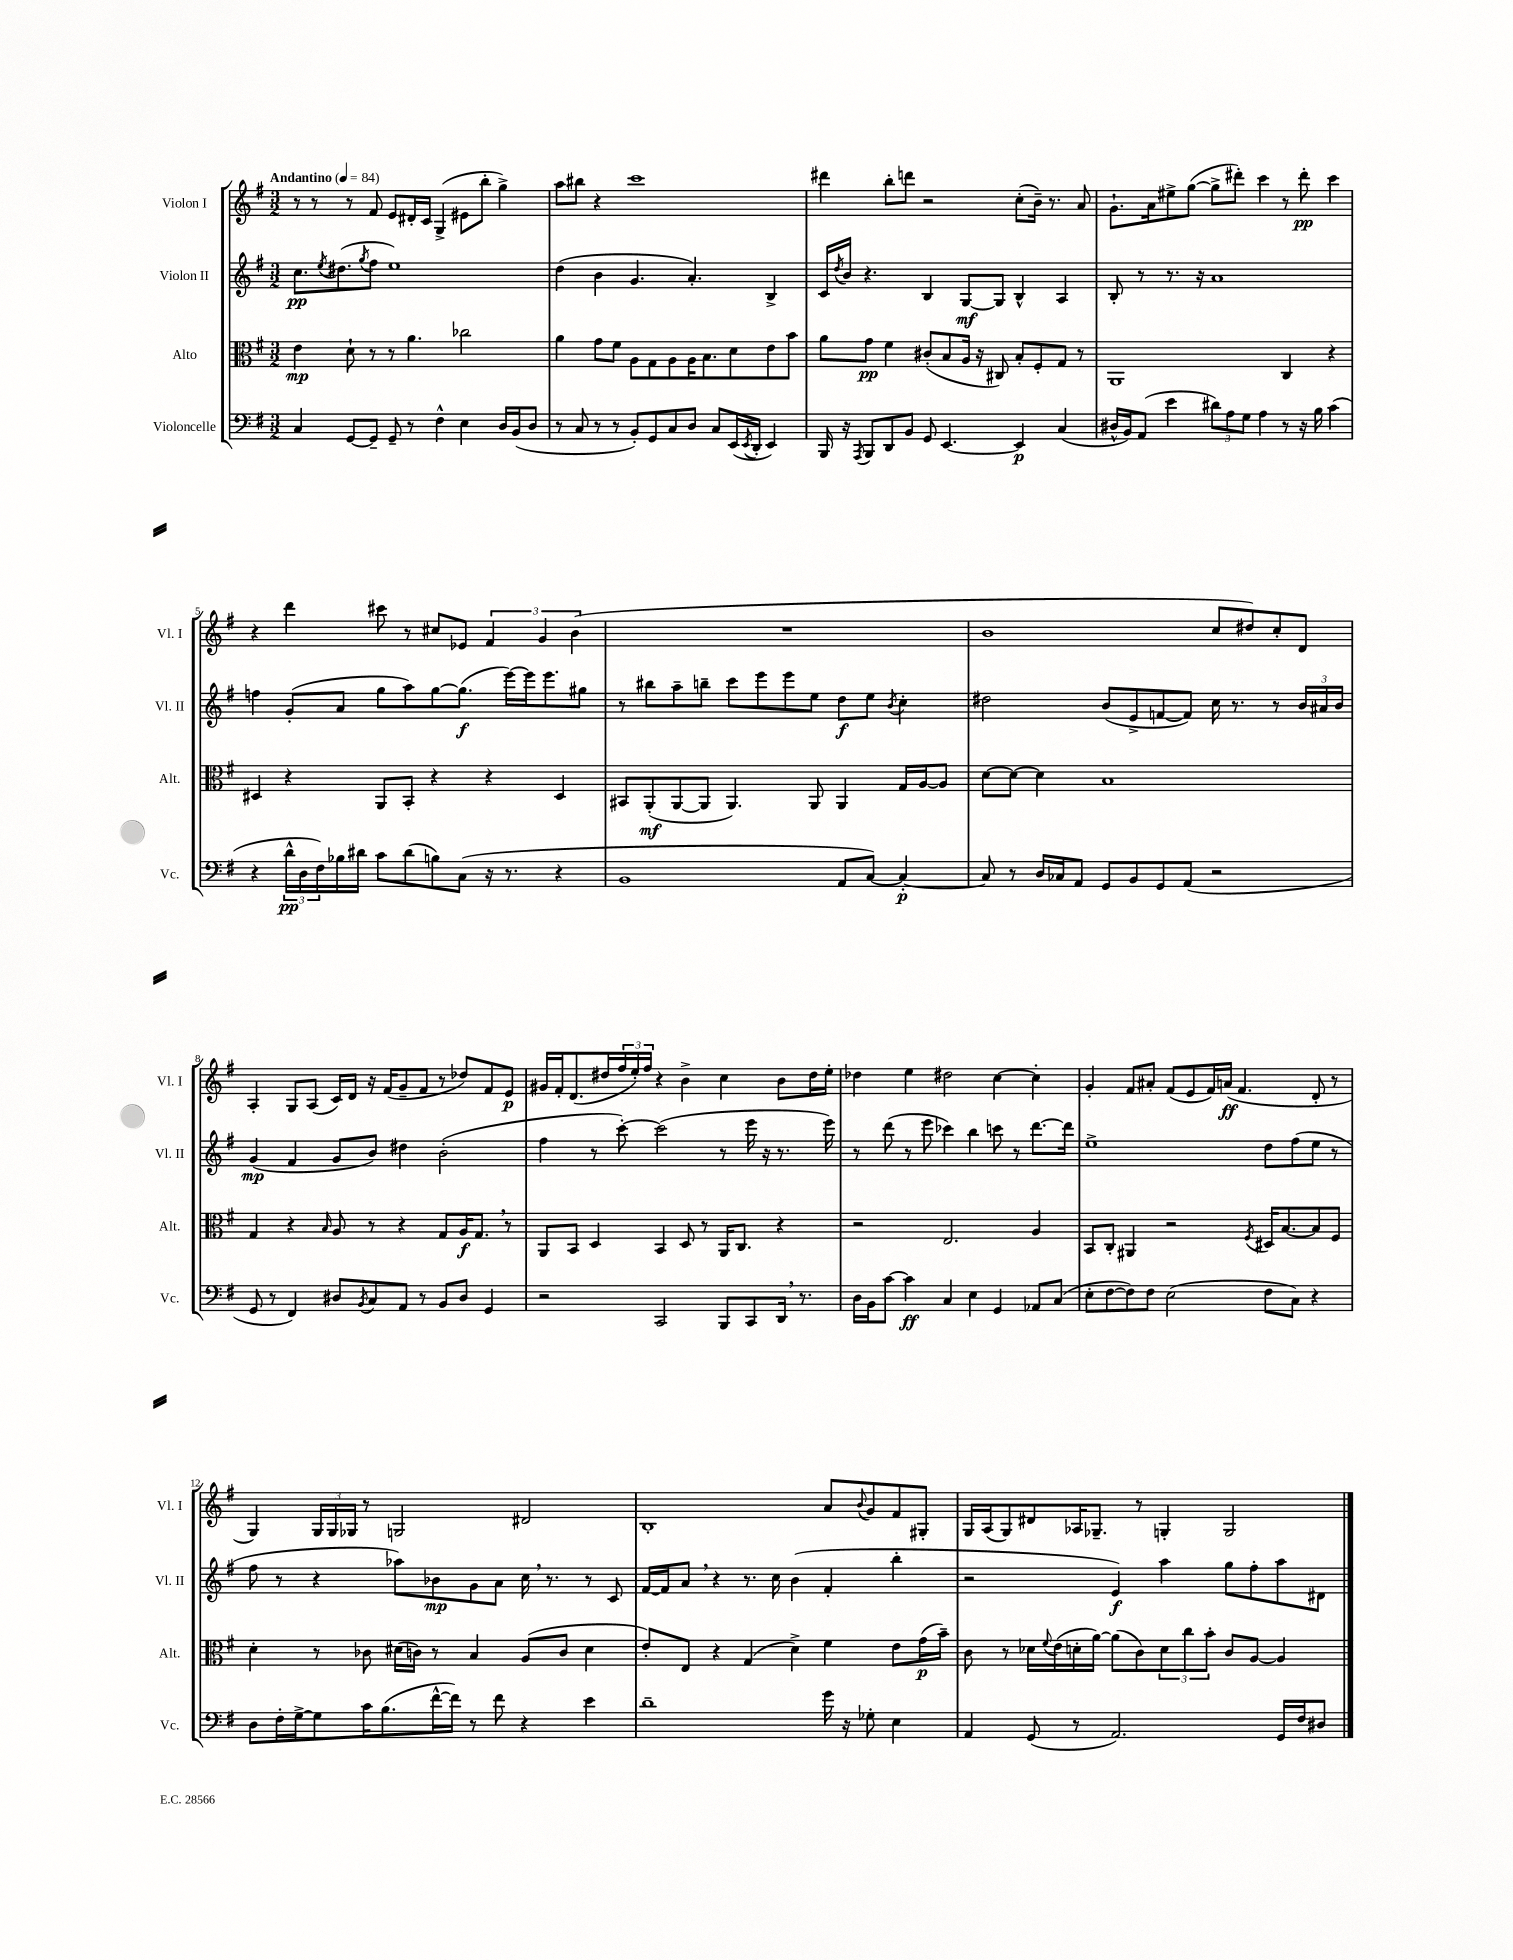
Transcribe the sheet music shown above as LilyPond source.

<<
\new StaffGroup <<
\new Staff = "s0" \with { instrumentName = "Violon I" shortInstrumentName = "Vl. I" } {
    \clef treble \key g \major \numericTimeSignature \time 3/2 \tempo "Andantino" 4 = 84
    r8 r8 r8 fis'8 e'8 dis'16-. c'16 g4->( eis'8 b''8-. g''4->) |
    a''8 bis''8 r4 c'''1 |
    dis'''4 b''8-. d'''8 r2 c''8-.( b'16--) r8. a'8 |
    g'8.-! a'16 eis''8-> g''8~( g''8-> dis'''8-.) c'''4 r8 dis'''8-.\pp c'''4 |
    r4 d'''4 cis'''8 r8 cis''8 ees'8 \tuplet 3/2 { fis'4 g'4 b'4( } |
    R1. |
    b'1 c''8 dis''8) c''8-. d'8 |
    a4-. g8 a8( c'16) d'16 r16 fis'16( g'8-- fis'8 r8 des''8) fis'8 e'8\p |
    gis'16 fis'16-. d'8.( dis''16 \tuplet 3/2 { fis''16 e''16-.) fis''16 } r4 b'4-> c''4 b'8 dis''16 e''16-. |
    des''4 e''4 dis''2 c''4~ c''4-. |
    g'4-. fis'8 ais'8-. fis'8( e'8 fis'16) a'16\ff( fis'4. d'8-. r8 |
    g4) \tuplet 3/2 { g16 g16 ges16 } r8 g2 dis'2 |
    b1-. a'8 \appoggiatura { b'8 } g'8 fis'8 gis8-. |
    g16 a16( g8) dis'8 aes16 ges8.-- r8 g4-. g2 \bar "|." |
}
\new Staff = "s1" \with { instrumentName = "Violon II" shortInstrumentName = "Vl. II" } {
    \clef treble \key g \major \numericTimeSignature \time 3/2
    c''8.\pp \acciaccatura { e''8 } dis''8.( \acciaccatura { g''8 } fis''8 e''1) |
    d''4( b'4 g'4. a'4.-.) b4-> |
    c'16 \acciaccatura { d''8 } b'16 r4. b4 g8~\mf g8 b4-^ a4 |
    b8-. r8 r8. r16 a'1 |
    f''4 g'8-.( a'8 g''8 a''8) g''8~ g''8.\f( e'''16~) e'''16 e'''8. gis''8 |
    r8 bis''8 a''8-- b''8-- c'''8 e'''8 e'''8 e''8 d''8\f e''8 \acciaccatura { b'8 } c''4-. |
    dis''2 b'8( e'8-> f'8~ f'8) c''16 r8. r8 \tuplet 3/2 { b'16 ais'16 b'16 } |
    g'4\mp( fis'4 g'8 b'8) dis''4 b'2-.( |
    fis''4 r8 c'''8~-.) c'''2( r8 e'''16 r16 r8. e'''16) |
    r8 d'''8( r8 e'''8 ces'''4) b''4 c'''8 r8 d'''8.~ d'''16 |
    e''1-> d''8 fis''8( e''8 r8 |
    fis''8 r8 r4 aes''8) bes'8\mp g'8 a'8 c''16 \breathe r8. r8 c'8 |
    fis'16~ fis'16 a'8 \breathe r4 r8. c''16 b'4( fis'4-. b''4-. |
    r2 e'4\f) a''4 g''8 fis''8-. a''8 dis'8 \bar "|." |
}
\new Staff = "s2" \with { instrumentName = "Alto" shortInstrumentName = "Alt." } {
    \clef alto \key g \major \numericTimeSignature \time 3/2
    e'4\mp d'8-! r8 r8 a'4. ces''2 |
    a'4 g'8 fis'8 a8 g8 a8 a16 b8. d'8 e'8 b'8 |
    a'8 g'8\pp fis'4 cis'8-.( b8 a16 r16 cis8) b8-. fis8-. g8 r8 |
    a,1 c4 r4 |
    dis4 r4 a,8 b,8-. r4 r4 dis4 |
    bis,8 a,8-.\mf( a,8~ a,8 a,4.) a,8 a,4 g16 a16~ a8 |
    d'8~ d'8~ d'4 b1 |
    g4 r4 \grace { b16 } a8 r8 r4 g8 a16\f g8. \breathe r8 |
    a,8 b,8 d4 b,4 d8 r8 a,16 c8. r4 |
    r2 e2. a4 |
    b,8 c8-. ais,4 r2 \acciaccatura { fis8 } dis16 b8.~ b8 fis8 |
    d'4-. r8 ces'8 dis'16( c'16) r8 b4 a8( c'8 dis'4 |
    e'8-.) e8 r4 g4( d'4->) fis'4 e'8 g'16\p( b'16--) |
    c'8 r8 des'16 \appoggiatura { fis'8 } e'16( d'16-. a'16~) a'8( c'8) \tuplet 3/2 { d'8 c''8 b'8-. } c'8 a8~ a4 \bar "|." |
}
\new Staff = "s3" \with { instrumentName = "Violoncelle" shortInstrumentName = "Vc." } {
    \clef bass \key g \major \numericTimeSignature \time 3/2
    c4 g,8~ g,8-- g,8-- r8 fis4-^ e4 d16 b,16( d8 |
    r8 c8 r8 r8 b,8-.) g,8 c8 d8 c8 e,16( \acciaccatura { e,8 } d,16-. e,4) |
    b,,16 r16 \acciaccatura { a,,8 } b,,8 d,8 b,8 g,8 e,4.~ e,4\p c4( |
    dis16-^ b,16) a,8( e'4 \tuplet 3/2 { dis'8) a8 g8 } a4 r8 r16 b16 c'4( |
    r4 \tuplet 3/2 { d'16-^\pp d16 fis16) } bes16 dis'16 c'8 dis'8( b8) c8( r16 r8. r4 |
    b,1 a,8 c8~) c4~-.\p |
    c8 r8 d16 ces16 a,8 g,8 b,8 g,8 a,8( r2 |
    g,8 r8 fis,4) dis8 \acciaccatura { b,8 } c8 a,8 r8 b,8 dis8 g,4 |
    r2 c,2 b,,8 c,8 d,16 \breathe r8. |
    d16 b,16 c'8~ c'4\ff c4 e4 g,4 aes,8 c8( |
    e8-. fis8~ fis8) fis8 e2( fis8 c8) r4 |
    d8 fis16-. g16~-> g8 c'16 b8.( fis'16~-^ fis'16) r8 fis'8 r4 e'4 |
    d'1-- g'16 r16 ges8-. e4 |
    a,4 g,8( r8 a,2.) g,16 fis16 dis8 \bar "|." |
}
>>
>>
